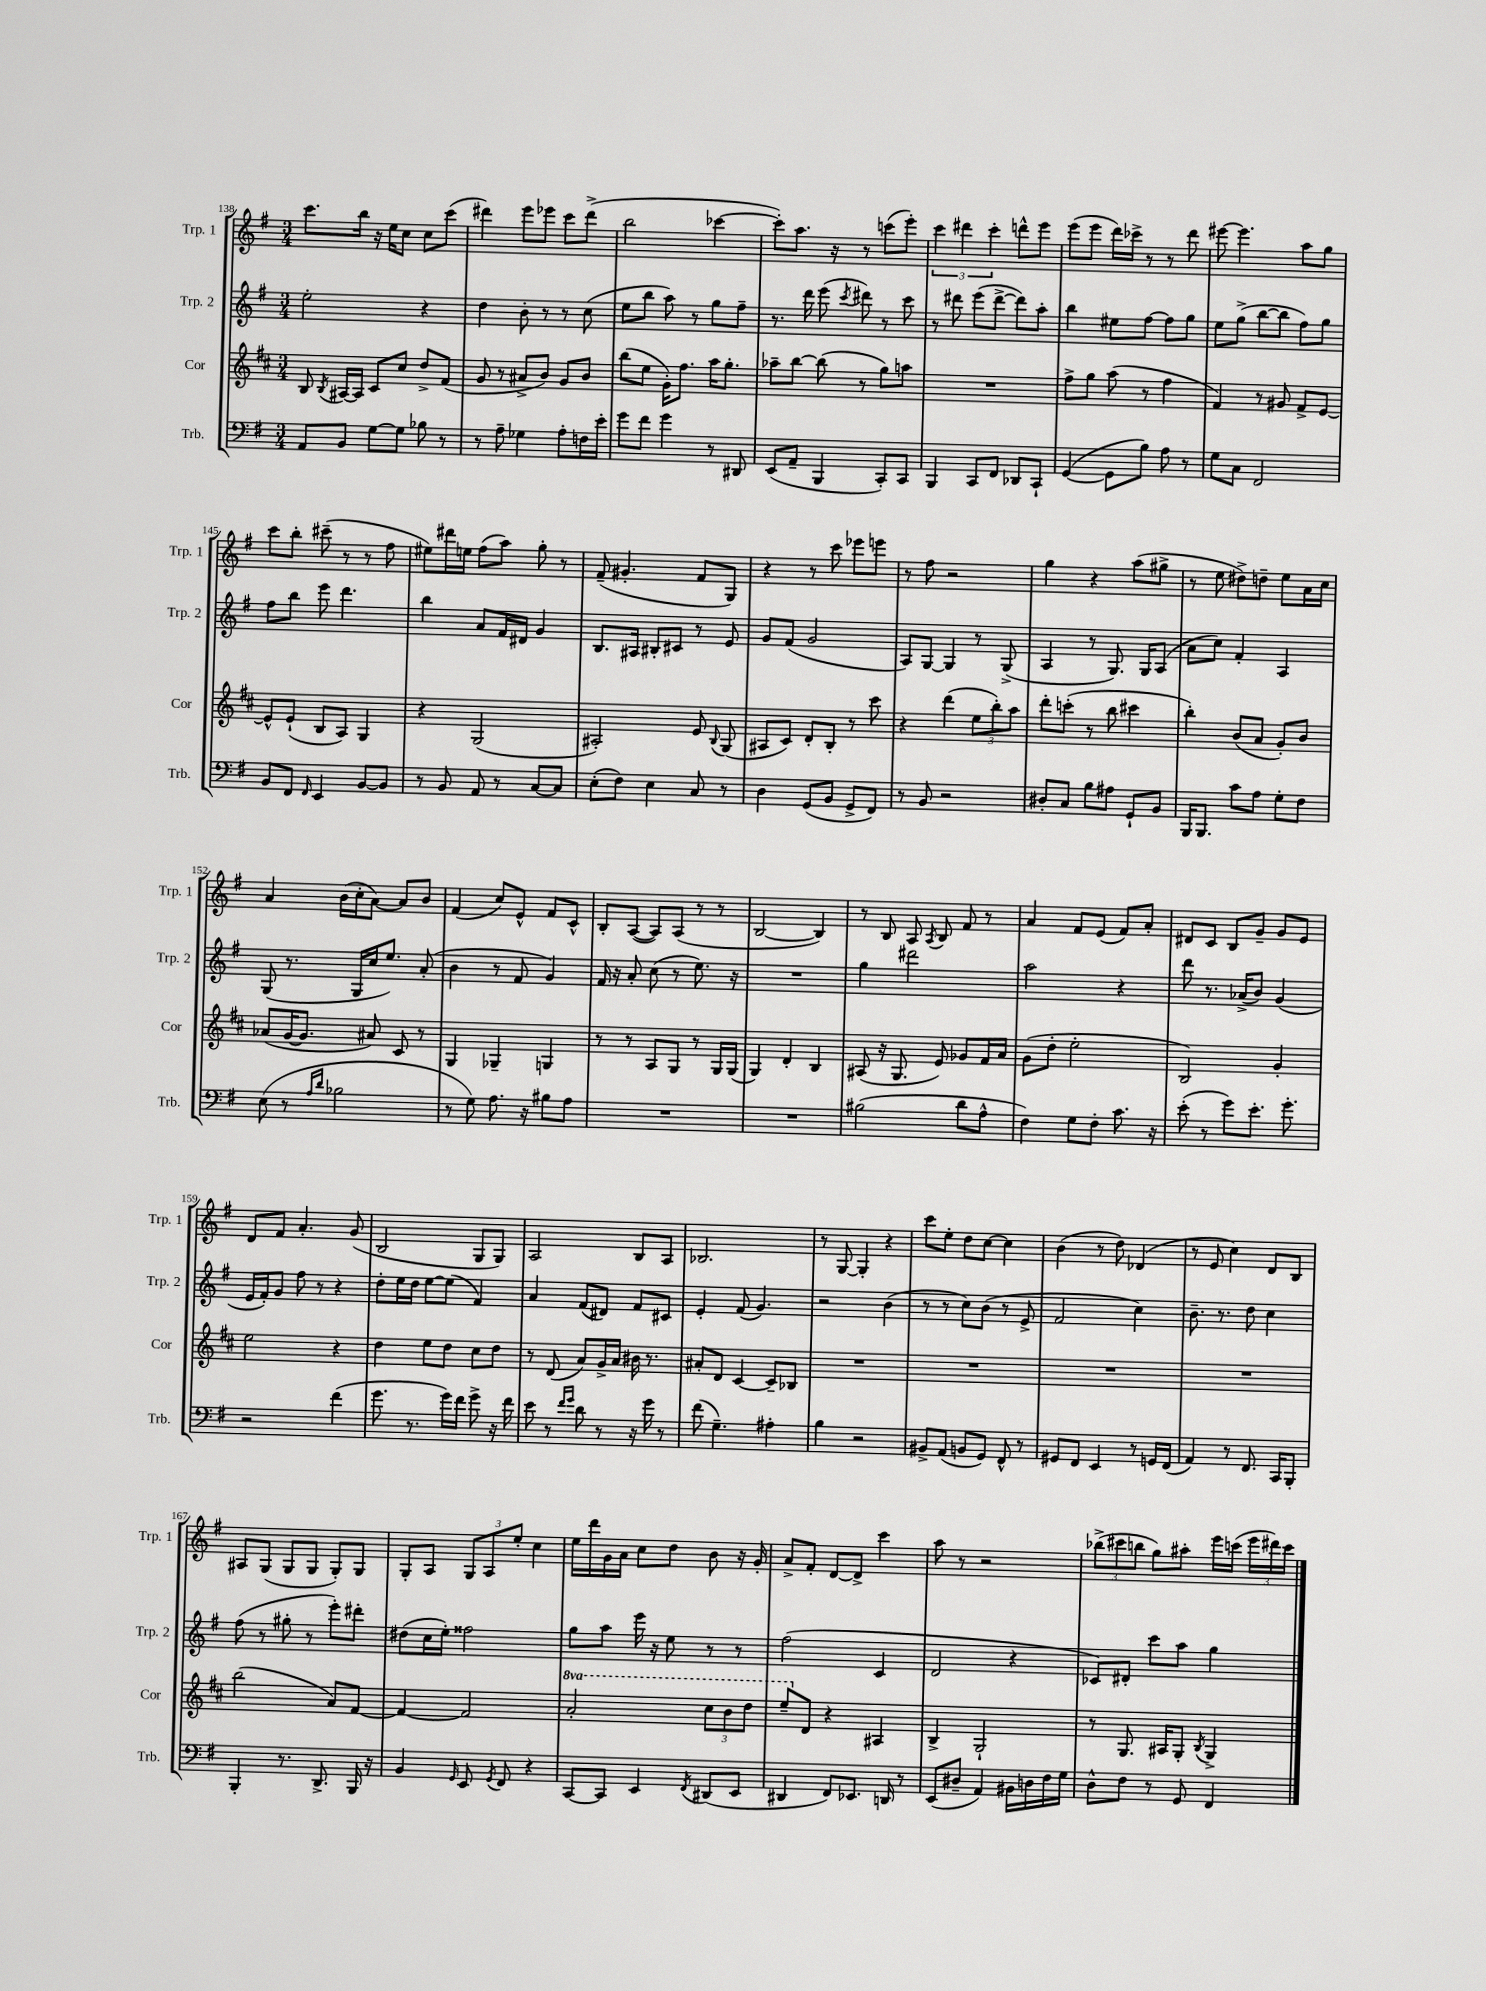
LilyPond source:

<<
\new StaffGroup <<
\new Staff = "s0" \with { instrumentName = "Trp. 1" shortInstrumentName = "Trp. 1" } {
    \clef treble \key g \major \numericTimeSignature \time 3/4
    \autoBeamOff c'''8.[ b''16] r16 e''16[ c''8] c''8[ c'''8]( |
    dis'''4) e'''8[ ees'''8] c'''8[ dis'''8]->( |
    b''2 ces'''4~ |
    ces'''8[-.) a''8.] r16 r8 c'''8[( e'''8]-.) |
    \tuplet 3/2 { c'''4 dis'''4 c'''4-. } d'''8[-^ e'''8] |
    e'''8[( e'''8] d'''16[) ces'''16]-> r8 r8 d'''8 |
    eis'''8~ eis'''4. a''8[ g''8] |
    c'''8[ b''8]-. cis'''8--( r8 r8 fis''8 |
    eis''8[) dis'''16 e''16] fis''8[( a''8]) g''8-. r8 |
    fis'8--( gis'4.-. fis'8[ g8]) |
    r4 r8 c'''8 ees'''8[ e'''8] |
    r8 fis''8 r2 |
    g''4 r4 a''8[( gis''8]-> |
    r8 e''8 dis''8[->) d''8]-- e''8[ a'16 c''16] |
    a'4 b'16[( c''16-. a'8]~) a'8[ b'8] |
    fis'4( c''8[) e'8]-^ fis'8[ c'8]-^ |
    b8[-. a8]~( a8[) a8]( r8 r8 |
    b2~ b4) |
    r8 b8 a8 \acciaccatura { a8 } b8 fis'8 r8 |
    a'4 fis'8[ e'8]( fis'8[) a'8]-. |
    dis'8[ c'8] b8[ g'8]-- g'8[ e'8] |
    d'8[ fis'8] a'4.-. g'8( |
    b2 g8[ g8]) |
    a2 b8[ a8] |
    bes2. |
    r8 g8~ g4-. r4 |
    c'''8[ e''8]-. d''8[ c''8]~ c''4 |
    b'4( r8 d''8) des'4( |
    r8 e'8 c''4) d'8[ b8] |
    ais8[ g8]( g8[ g8] g8[-.) g8] |
    g8[-. a8] \tuplet 3/2 { g8[ a8 e''8]-. } c''4 |
    e''16[ d'''16 g'16 a'16] c''8[ d''8] b'8 r16 g'16-. |
    a'8[-> fis'8]-. d'8[~ d'8]-> c'''4 |
    a''8 r8 r2 |
    \tuplet 3/2 { bes''8[->( cis'''8 b''8] } g''8[) ais''8]-. e'''16[ c'''16]( \tuplet 3/2 { e'''16[ dis'''16) c'''16] } \bar "|." |
}
\new Staff = "s1" \with { instrumentName = "Trp. 2" shortInstrumentName = "Trp. 2" } {
    \clef treble \key g \major \numericTimeSignature \time 3/4
    \autoBeamOff e''2-. r4 |
    d''4 b'8-. r8 r8 c''8( |
    e''8[ b''8] a''8) r8 g''8[ fis''8]-- |
    r8. d'''16 e'''8( \acciaccatura { c'''8 } dis'''8) r8 c'''8 |
    r8 dis'''8 e'''8[( dis'''8]~-> dis'''8[) a''8]-. |
    b''4 eis''8[ fis''8]~ fis''8[ g''8] |
    e''8[ g''8]->( b''8[~ b''8] fis''8[) g''8] |
    fis''8[ b''8] e'''8 d'''4. |
    b''4 a'8[ fis'16 dis'16] g'4 |
    b8.[ ais16] bis8[-. cis'8] r8 e'8 |
    g'8[ fis'8]( g'2 |
    a8[) g8]~ g4 r8 g8->( |
    a4 r8 g8.) g16[ a8]( |
    a'8[ c''8]) fis'4-. a4 |
    g8( r8. g16[ c''16 e''8.]) a'8-.( |
    b'4 r8 fis'8 g'4) |
    fis'16 r16 a'8-. c''8( r8 e''8.) r16 |
    R2. |
    g''4 dis'''2 |
    a''2 r4 |
    d'''8 r8. aes'16[->( b'8]) g'4( |
    e'16[ fis'16-.) g'8] fis''8 r8 r4 |
    d''8[-. e''16 d''16] e''8[~ e''8]( fis'4) |
    a'4 fis'8[( dis'8]) fis'8[ cis'8] |
    e'4-. fis'8( g'4.) |
    r2 b'4( |
    r8 r8 c''8[) b'8]( r8 e'8-> |
    fis'2 c''4) |
    b'8.-- r8. d''8 c''4 |
    fis''8( r8 gis''8-. r8 e'''8[-.) dis'''8]-. |
    dis''8[( c''16 e''16]-.) fisis''2 |
    g''8[ a''8] e'''16 r16 e''8 r8 r8 |
    fis''2( c'4 |
    d'2 r4 |
    ces'8[) dis'8]-. c'''8[ a''8] g''4 \bar "|." |
}
\new Staff = "s2" \with { instrumentName = "Cor" shortInstrumentName = "Cor" } {
    \clef treble \key d \major \numericTimeSignature \time 3/4 \set Staff.ottavationMarkups = #ottavation-simple-ordinals
    \autoBeamOff b8 \acciaccatura { b8 } ais16[~ ais16] cis'8[ cis''8] d''8[-> fis'8]( |
    g'8 r8 ais'8[-> b'8]) g'8[ b'8] |
    b''8[( e''8] g'16[-.) fis''8.] a''16[ g''8.]-. |
    aes''8[-- b''8]~ b''8( r8 g''8[) a''8] |
    R2. |
    fis''8[-> g''8] a''8( r8 fis''4 |
    fis'4) r8 gis'8 fis'8[-> e'8]~ |
    e'8[-^ e'8]-!( b8[ a8]) g4 |
    r4 g2( |
    ais2-.) e'8 \appoggiatura { b8 } g8( |
    ais8[ cis'8]) d'8[-. b8]-. r8 cis'''8 |
    r4 d'''4( \tuplet 3/2 { e''8[ b''8-.) a''8] } |
    d'''8[-. c'''8]-.( r8 b''8 cis'''4 |
    b''4-.) b'8[( a'8] g'8[-.) b'8] |
    aes'8[( g'16~ g'8.] ais'8) cis'8 r8 |
    g4 ges4-- g4 |
    r8 r8 a8[ g8] r8 g16[ g16]( |
    g4) d'4-. b4 |
    ais8( r16 g8. e'8) ges'8[ fis'16 a'16] |
    g'8[( d''8]-. e''2-. |
    b2) g'4-. |
    e''2 r4 |
    d''4 e''8[ d''8] cis''8[ d''8] |
    r8 d'8( a'8[) g'16-> a'16] bis'16 r8. |
    ais'8[-. d'8] cis'4~ cis'8[-- bes8] |
    R2. |
    R2. |
    R2. |
    R2. |
    b''2( a'8[) fis'8]~ |
    fis'4~ fis'2 |
    \ottava #1 a''2-. \tuplet 3/2 { cis'''8[ b''8 d'''8] } |
    e'''8[-- \ottava #0 d'8] r4 ais4 |
    b4-> g2-! |
    r8 g8. ais16[ g8]-. \acciaccatura { b8 } g4-> \bar "|." |
}
\new Staff = "s3" \with { instrumentName = "Trb." shortInstrumentName = "Trb." } {
    \clef bass \key g \major \numericTimeSignature \time 3/4
    \autoBeamOff a,8[ b,8] g8[~ g8] bes8 r8 |
    r8 a8-- ges4 a8[-. f16 e'16]-. |
    g'8[ fis'8] g'4 r8 dis,8 |
    e,8[( a,8]-- b,,4 c,8[-.) c,8] |
    b,,4 c,8[ fis,8] des,8[ c,8]-! |
    g,4~( g,8[ b8]) a8 r8 |
    g8[ c8] fis,2 |
    b,8[ fis,8] \grace { fis,16 } e,4 b,8[~ b,8] |
    r8 b,8 a,8 r8 c8[~ c8] |
    e8[-.( fis8]) e4 c8 r8 |
    d4 g,8[( b,8] g,8[-> fis,8]) |
    r8 b,8 r2 |
    dis8[-. c8] b8[ ais8] g,8[-! b,8] |
    b,,16[ b,,8.] c'8[ a8] g8[-. fis8] |
    e8( r8 \grace { a16[ d'16] } bes2 |
    r8 g8) a8. r16 bis8[ a8] |
    R2. |
    R2. |
    bis2( d'8[ a8]-^ |
    fis4) g8[ fis8]-. c'8. r16 |
    e'8-.( r8 g'8[) e'8.]-. g'8.-. |
    r2 fis'4( |
    g'8. r8. g'16[) fis'16] g'8-> r16 fis'16 |
    e'8 r8 \grace { fis'16[ g'16] } d'8 r8 r16 g'16 r8 |
    fis'8( g4.--) ais4-. |
    b4 r2 |
    bis,8[-> a,8]( b,8[ g,8]) fis,8-^ r8 |
    gis,8[ fis,8] e,4 r8 g,16[ fis,16]( |
    a,4) r8 fis,8. c,16[ b,,8]-. |
    b,,4-. r8. d,8.-> b,,16 r16 |
    b,4 \grace { g,16 } e,8 \acciaccatura { g,8 } fis,8 r4 |
    c,8[~ c,8] e,4 \acciaccatura { fis,8 } dis,8[( e,8] |
    dis,4 fis,8[) ees,8.] d,16 r8 |
    e,8[( dis8]-- a,4) bis,16[ d16 fis16 g16] |
    d8[-^ fis8] r8 g,8 fis,4 \bar "|." |
}
>>
>>
\layout { \context { \Score currentBarNumber = #138 } }
